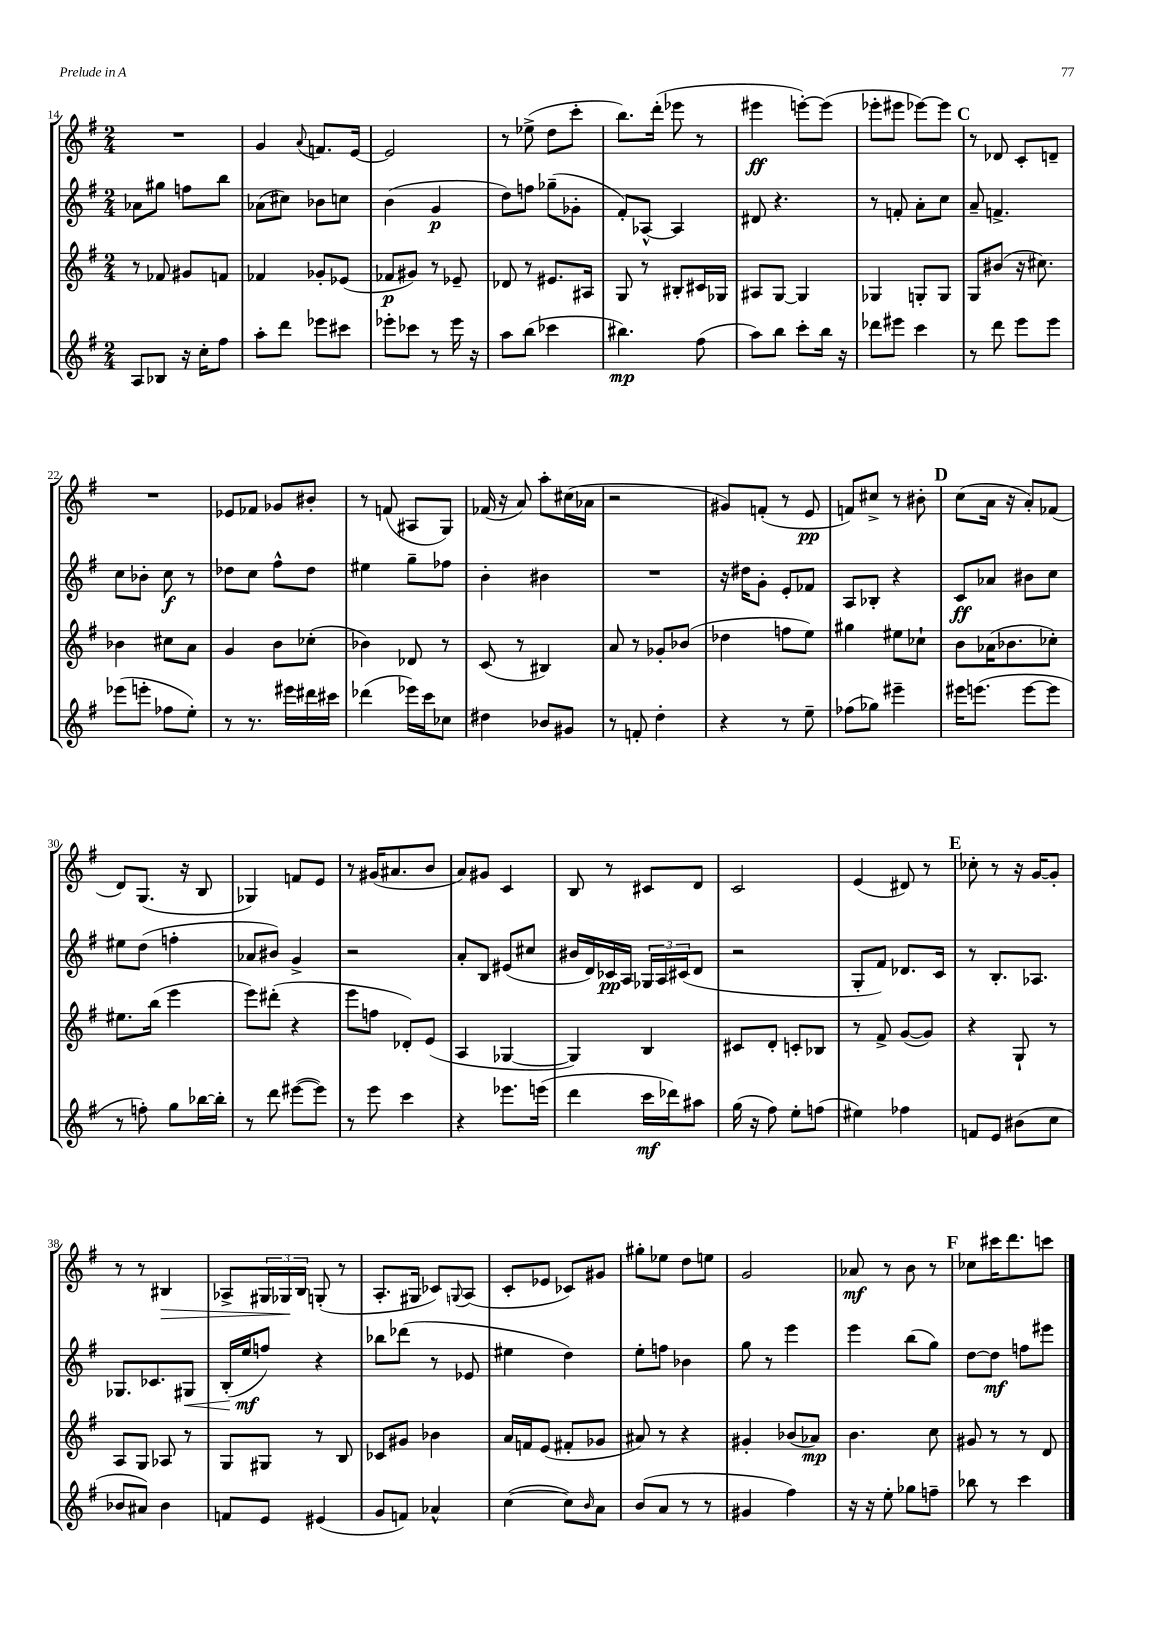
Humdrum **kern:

**kern	**dynam	**kern	**dynam	**kern	**dynam	**kern	**dynam
*part4	*part4	*part3	*part3	*part2	*part2	*part1	*part1
*staff4	*staff4	*staff3	*staff3	*staff2	*staff2	*staff1	*staff1
*clefG2	*	*clefG2	*	*clefG2	*	*clefG2	*
*k[f#]	*	*k[f#]	*	*k[f#]	*	*k[f#]	*
*M2/4	*	*M2/4	*	*M2/4	*	*M2/4	*
=14	=14	=14	=14	=14	=14	=14	=14
8A/L	.	8r	.	8a-X\L	.	2r	.
8B-X/J	.	8f-X/	.	8gg#X\J	.	.	.
16r	.	8g#X/L	.	8ffn\L	.	.	.
16cc'\KL	.	.	.	.	.	.	.
8ff#\J	.	8fn/J	.	8bb\J	.	.	.
=15	=15	=15	=15	=15	=15	=15	=15
8aa'\L	.	4f-X/	.	(8a-X\L	.	4g/	.
8ddd\J	.	.	.	8cc#X\J)	.	.	.
.	.	.	.	.	.	8qqa/	.
8eee-X\L	.	8g-X'/L	.	8b-X\L	.	8.fn/L	.
8ccc#X\J	.	(8e-X/J	.	8ccn\J	.	.	.
.	.	.	.	.	.	[16e/Jk	.
=16	=16	=16	=16	=16	=16	=16	=16
8eee-X'\L	.	8f-X/L	p	(4b\	.	2e/]	.
8ccc-X\J	.	8g#X/J)	.	.	.	.	.
8r	.	8r	.	4g/	p	.	.
16eee-\	.	8e-X~/	.	.	.	.	.
16r	.	.	.	.	.	.	.
=17	=17	=17	=17	=17	=17	=17	=17
8aa\L	.	8d-X/	.	8dd\L)	.	8r	.
(8bb\J	.	8r	.	8ffn\J	.	(8ee-X^\	.
4ccc-X\	.	8.e#X/L	.	(8gg-X~\L	.	8dd\L	.
.	.	.	.	8g-X'\J	.	8ccc'\J	.
.	.	16A#X/Jk	.	.	.	.	.
=18	=18	=18	=18	=18	=18	=18	=18
4.bb#X\)	mp	8G/	.	8f#'/L)	.	8.bb\L)	.
.	.	8r	.	[8A-X^^/J	.	.	.
.	.	.	.	.	.	(16ddd'\Jk	.
.	.	8B#X'/L	.	4A-/]	.	8eee-X\	.
(8ff#\	.	16c#X/L	.	.	.	8r	.
.	.	16G-X/JJ	.	.	.	.	.
=19	=19	=19	=19	=19	=19	=19	=19
8aa\L)	.	8A#X/L	.	8d#X/	.	4eee#X\	ff
8bb\J	.	[8G/J	.	4.r	.	.	.
8ccc'\L	.	4G/]	.	.	.	[8eeen'\L)	.
16bb\Jk	.	.	.	.	.	(8eee\J]	.
16r	.	.	.	.	.	.	.
=20	=20	=20	=20	=20	=20	=20	=20
8ddd-X\L	.	4G-X/	.	8r	.	8eee-X'\L	.
8eee#X\J	.	.	.	8fn'/	.	8eee#X\J	.
4ccc\	.	8Gn'/L	.	8a'\L	.	[8eee-X\L)	.
.	.	8G/J	.	8cc\J	.	8eee-\J]	.
!!LO:REH:place=s1:t=C
=21	=21	=21	=21	=21	=21	=21	=21
8r	.	8G/L	.	8a~/	.	8r	.
8ddd\	.	(8b#X/J	.	4.fn^/	.	8d-X/	.
8eee\L	.	16r	.	.	.	8c'/L	.
.	.	8.cc#X\)	.	.	.	.	.
8eee\J	.	.	.	.	.	8dn~/J	.
!!LO:LB:g=z
=22	=22	=22	=22	=22	=22	=22	=22
(8eee-X\L	.	4b-X\	.	8cc\L	.	2r	.
8eeen'\J	.	.	.	8b-X'\J	.	.	.
8ff-X\L	.	8cc#X\L	.	8cc\	f	.	.
8ee'\J)	.	8a\J	.	8r	.	.	.
=23	=23	=23	=23	=23	=23	=23	=23
8r	.	4g/	.	8dd-X\L	.	8e-X/L	.
8.r	.	.	.	8cc\J	.	8f-X/J	.
.	.	8b\L	.	8ff#^^\L	.	8g-X/L	.
16eee#X\LL	.	.	.	.	.	.	.
16ddd#X\	.	(8cc-X'\J	.	8dd-\J	.	8b#X'/J	.
16ccc#X\JJ	.	.	.	.	.	.	.
=24	=24	=24	=24	=24	=24	=24	=24
(4ddd-X\	.	4b-X\)	.	4ee#X\	.	8r	.
.	.	.	.	.	.	(8fn/	.
16eee-X\LL)	.	8d-X/	.	8gg~\L	.	8A#X/L	.
16ccc\J	.	.	.	.	.	.	.
8cc-X\J	.	8r	.	8ff-X\J	.	8G/J)	.
=25	=25	=25	=25	=25	=25	=25	=25
4dd#X\	.	(8c/	.	4b'\	.	(16f-X/	.
.	.	.	.	.	.	16r	.
.	.	8r	.	.	.	8a/)	.
8b-X/L	.	4B#X/)	.	4b#X\	.	8aa'\L	.
8g#X/J	.	.	.	.	.	(16cc#X\L	.
.	.	.	.	.	.	16a-X\JJ	.
=26	=26	=26	=26	=26	=26	=26	=26
8r	.	8a/	.	2r	.	2r	.
8fn'/	.	8r	.	.	.	.	.
4dd'\	.	8g-X'/L	.	.	.	.	.
.	.	(8b-X/J	.	.	.	.	.
=27	=27	=27	=27	=27	=27	=27	=27
4r	.	4dd-X\	.	16r	.	8g#X/L)	.
.	.	.	.	16dd#X\KL	.	.	.
.	.	.	.	8g'\J	.	(8fn'/J	.
8r	.	8ffn\L	.	8e'/L	.	8r	.
8ee~\	.	8ee\J)	.	8f-X/J	.	8e/	pp
=28	=28	=28	=28	=28	=28	=28	=28
(8ff-X\L	.	4gg#X\	.	8A/L	.	8fn/L)	.
8gg-X\J)	.	.	.	8B-X'/J	.	8cc#X^/J	.
4eee#X~\	.	8ee#X\L	.	4r	.	8r	.
.	.	8cc-X`\J	.	.	.	8b#X'\	.
!!LO:REH:place=s1:t=D
=29	=29	=29	=29	=29	=29	=29	=29
16eee#X\KL	.	8b\L	.	8c/L	ff	(8cc\L	.
(8.eeen\J	.	.	.	.	.	.	.
.	.	(16a-X\K	.	8a-X/J	.	16a\Jk	.
.	.	8.b-X\	.	.	.	16r	.
[8eee\L	.	.	.	8b#X\L	.	8a'/L)	.
8eee\J]	.	8cc-X'\J)	.	8cc\J	.	(8f-X/J	.
!!LO:LB:g=z
=30	=30	=30	=30	=30	=30	=30	=30
8r	.	8.ee#X\L	.	8ee#X\L	.	8d/L)	.
8ffn'\)	.	.	.	(8dd\J	.	(8.G/J	.
.	.	(16bb\Jk	.	.	.	.	.
8gg\L	.	4eee\	.	4ffn'\	.	.	.
.	.	.	.	.	.	16r	.
[16bb-X\L	.	.	.	.	.	8B/	.
16bb-'\JJ]	.	.	.	.	.	.	.
=31	=31	=31	=31	=31	=31	=31	=31
8r	.	8eee\L)	.	8a-X/L	.	4G-X/)	.
8ddd\	.	(8ddd#X'\J	.	8b#X/J)	.	.	.
([8eee#X\L	.	4r	.	4g^/	.	8fn/L	.
8eee#\J])	.	.	.	.	.	8e/J	.
=32	=32	=32	=32	=32	=32	=32	=32
8r	.	8eee\L	.	2r	.	8r	.
8eee\	.	8ffn\J	.	.	.	(16g#X/KL	.
.	.	.	.	.	.	8.a#X/	.
4ccc\	.	8d-X'/L)	.	.	.	.	.
.	.	(8e/J	.	.	.	8b/J	.
=33	=33	=33	=33	=33	=33	=33	=33
4r	.	4A/	.	8a'/L	.	8a/L)	.
.	.	.	.	8B/J	.	8g#X/J	.
8.eee-X\L	.	[4G-X/	.	(8e#X/L	.	4c/	.
.	.	.	.	8cc#X/J	.	.	.
(16eeen\Jk	.	.	.	.	.	.	.
=34	=34	=34	=34	=34	=34	=34	=34
4ddd\	.	4G-/])	.	16b#X/LL	.	8B/	.
.	.	.	.	16d/)	.	.	.
.	.	.	.	16c-X/	pp	8r	.
.	.	.	.	16A/JJ	.	.	.
16ccc\LL	mf	4B/	.	24G-X/LL	.	8c#X/L	.
.	.	.	.	24A/	.	.	.
16ddd-X\J)	.	.	.	.	.	.	.
.	.	.	.	(24c#X/J	.	.	.
8aa#X\J	.	.	.	8d/J	.	8d/J	.
=35	=35	=35	=35	=35	=35	=35	=35
(16gg\	.	8c#X/L	.	2r	.	2c/	.
16r	.	.	.	.	.	.	.
8ff#\)	.	8d'/J	.	.	.	.	.
8ee'\L	.	8cn'/L	.	.	.	.	.
(8ffn\J	.	8B-X/J	.	.	.	.	.
=36	=36	=36	=36	=36	=36	=36	=36
4ee#X\)	.	8r	.	8G'/L	.	(4e/	.
.	.	8f#^/	.	8f#/J)	.	.	.
4ff-X\	.	([8g/L	.	8.d-X/L	.	8d#X/)	.
.	.	8g/J])	.	.	.	8r	.
.	.	.	.	16c/Jk	.	.	.
!!LO:REH:place=s1:t=E
=37	=37	=37	=37	=37	=37	=37	=37
8fn/L	.	4r	.	8r	.	8cc-X'\	.
8e/J	.	.	.	8.B'/L	.	8r	.
(8b#X\L	.	8G`/	.	.	.	16r	.
.	.	.	.	8.A-X/J	.	[16g/KL	.
8cc\J	.	8r	.	.	.	8g'/J]	.
!!LO:LB:g=z
=38	=38	=38	=38	=38	=38	=38	=38
8b-X/L	.	8A/L	.	8.G-X/L	.	8r	.
8a#X/J)	.	8G/J	.	.	.	8r	.
.	.	.	.	8.c-X/	.	.	.
!	!	!	!	!	!	!	!LO:HP:b
4b-\	.	8A-X/	.	.	.	4B#X/	>
!	!	!	!	!	!LO:HP:b	!	!
.	.	8r	.	8G#X/J	<	.	.
=39	=39	=39	=39	=39	=39	=39	=39
8fn/L	.	8G/L	.	(16B'/LL	.	8A-X^/L	.
.	.	.	.	16ee/J	mf	.	.
8e/J	.	8G#X/J	.	8ffn/J)	[	24G#X/L	.
.	.	.	.	.	.	24G-X/	.
.	.	.	.	.	.	24B/JJ	]
(4e#X/	.	8r	.	4r	.	(8Gn'/	.
.	.	8B/	.	.	.	8r	.
=40	=40	=40	=40	=40	=40	=40	=40
8g/L	.	8c-X/L	.	8bb-X\L	.	8.A'/L	.
8fn/J)	.	8g#X/J	.	(8ddd-X\J	.	.	.
.	.	.	.	.	.	16G#X/Jk	.
4a-X^^/	.	4b-X\	.	8r	.	8c-X/L)	.
.	.	.	.	.	.	8qqGn/	.
.	.	.	.	8e-X/	.	(8A/J	.
=41	=41	=41	=41	=41	=41	=41	=41
([4cc\	.	16a/LL	.	4ee#X\	.	8c'/L	.
.	.	16fn/J	.	.	.	.	.
.	.	(8e/J	.	.	.	8e-X/J	.
8cc\L])	.	8f#X'/L	.	4dd\)	.	8c-X/L)	.
16qqb/	.	.	.	.	.	.	.
8a\J	.	8g-X/J	.	.	.	8g#X/J	.
=42	=42	=42	=42	=42	=42	=42	=42
(8b/L	.	8a#X/)	.	8ee'\L	.	8gg#X'\L	.
8a/J	.	8r	.	8ffn\J	.	8ee-X\J	.
8r	.	4r	.	4b-X\	.	8dd\L	.
8r	.	.	.	.	.	8een\J	.
=43	=43	=43	=43	=43	=43	=43	=43
4g#X/	.	4g#X'/	.	8gg\	.	2g/	.
.	.	.	.	8r	.	.	.
4ff#\)	.	(8b-X/L	.	4eee\	.	.	.
.	.	8a-X/J)	mp	.	.	.	.
=44	=44	=44	=44	=44	=44	=44	=44
16r	.	4.b\	.	4eee\	.	8a-X/	mf
16r	.	.	.	.	.	.	.
8ee'\	.	.	.	.	.	8r	.
8gg-X\L	.	.	.	(8bb\L	.	8b\	.
8ffn~\J	.	8cc\	.	8gg\J)	.	8r	.
!!LO:REH:place=s1:t=F
=45	=45	=45	=45	=45	=45	=45	=45
8bb-X\	.	8g#X/	.	[8dd\L	.	8cc-X\L	.
8r	.	8r	.	8dd\J]	mf	16ccc#X\K	.
.	.	.	.	.	.	8.ddd\	.
4ccc\	.	8r	.	8ffn\L	.	.	.
.	.	8d/	.	8eee#X\J	.	8cccn\J	.
==	==	==	==	==	==	==	==
*-	*-	*-	*-	*-	*-	*-	*-
